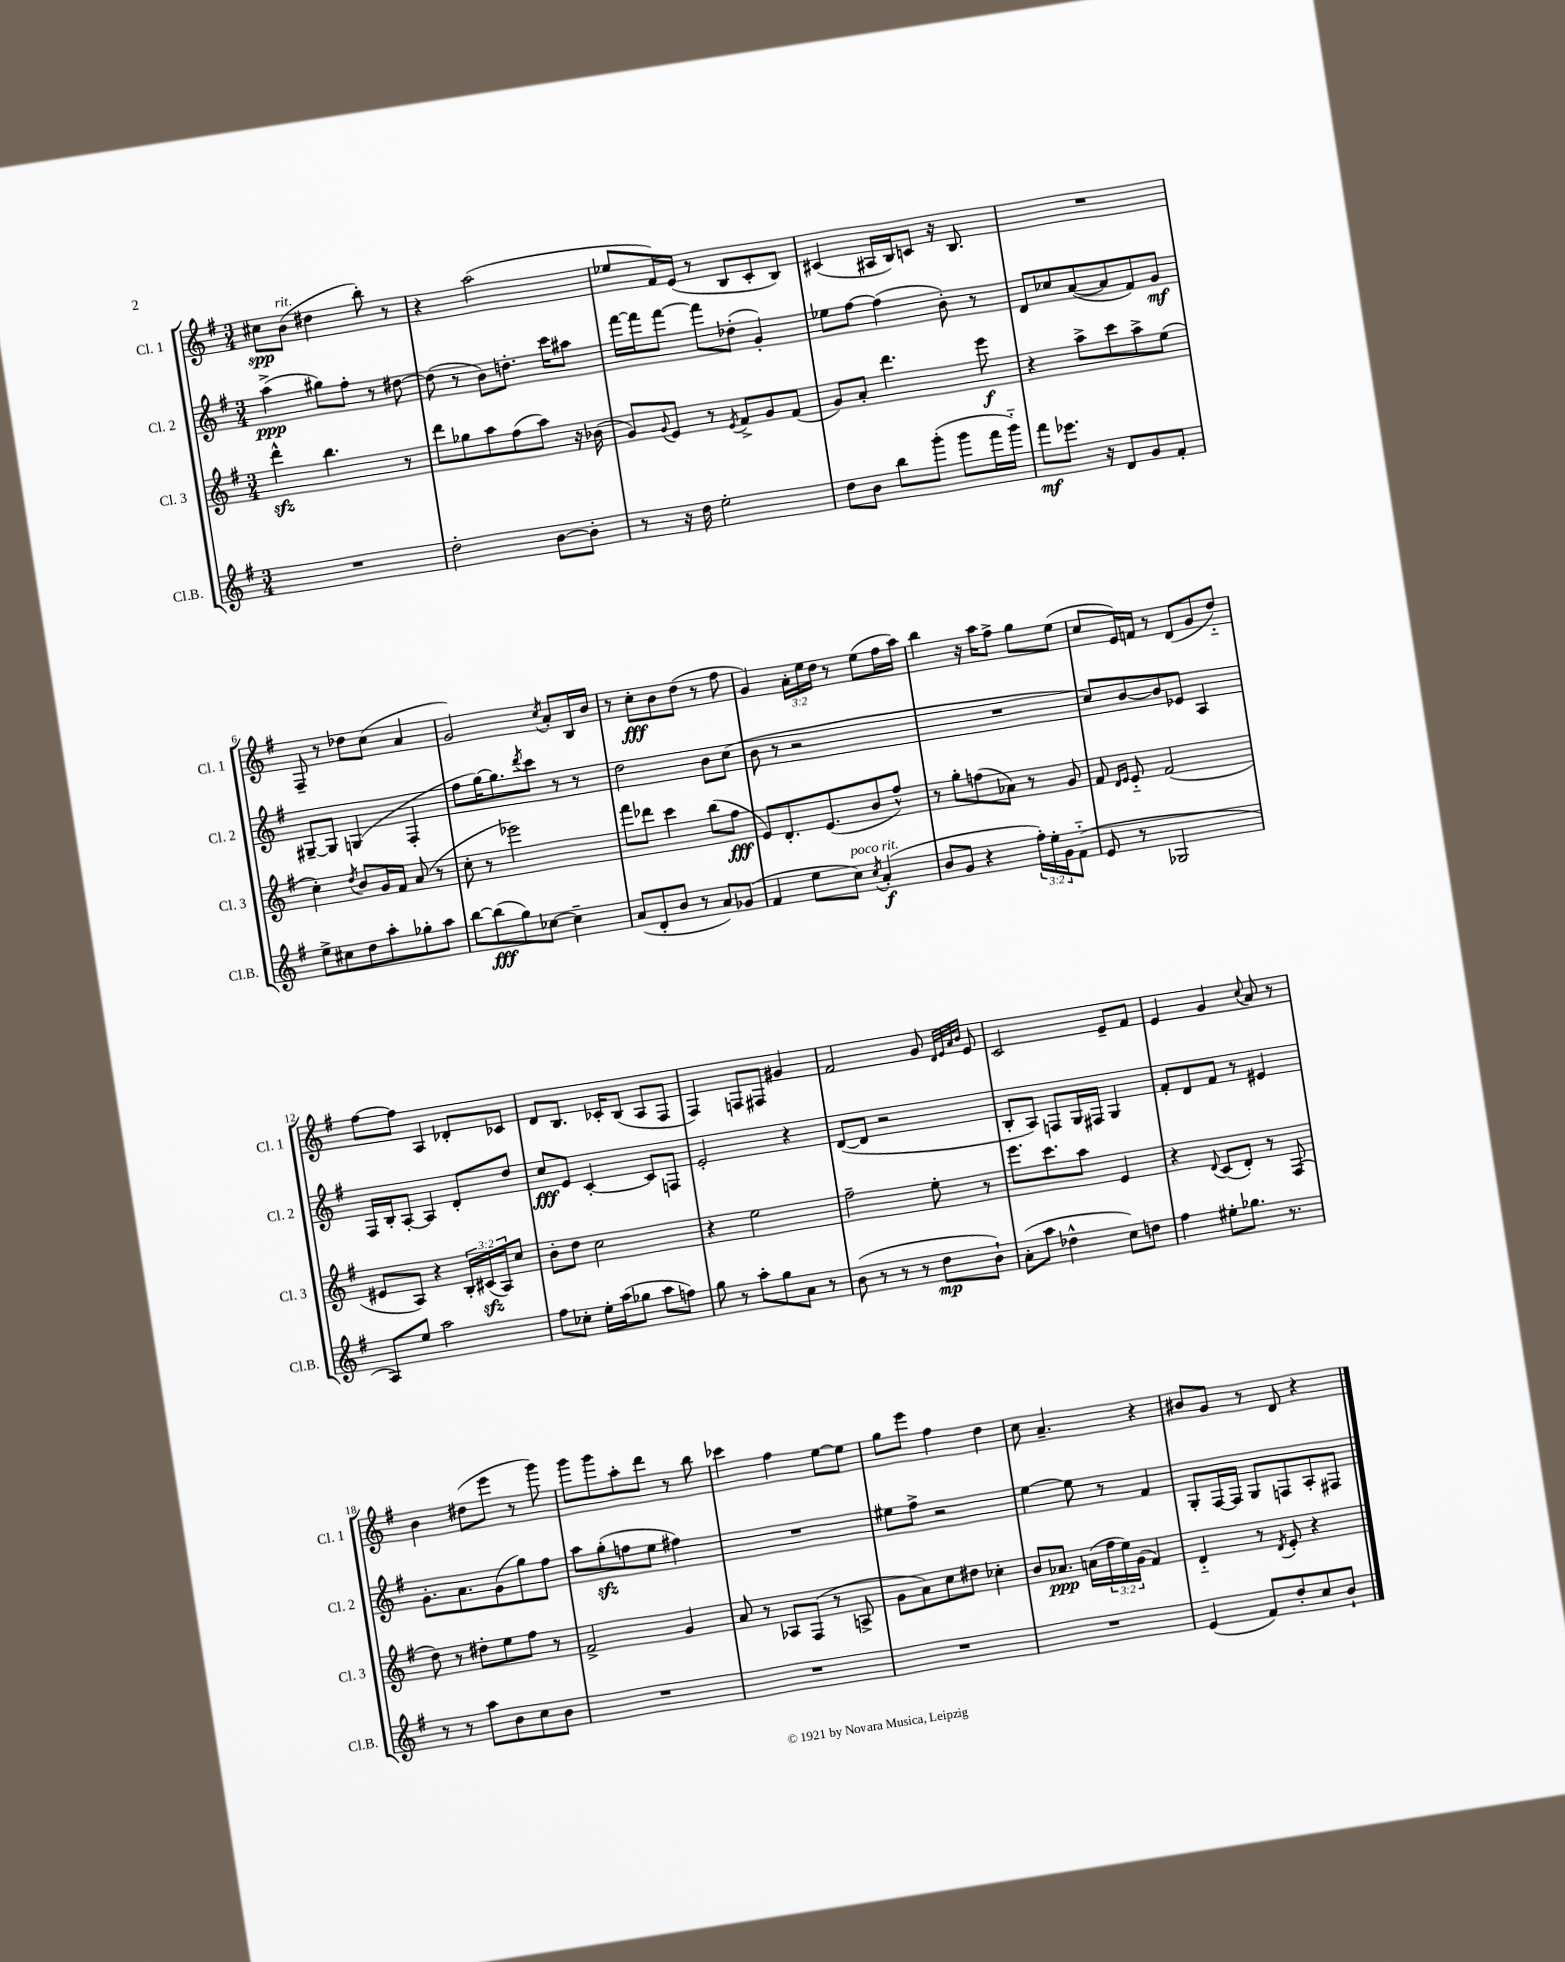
<<
\new StaffGroup <<
\new Staff = "s0" \with { instrumentName = "Cl. 1" shortInstrumentName = "Cl. 1" } {
    \clef treble \key g \major \numericTimeSignature \time 3/4 \override Staff.TupletNumber.text = #tuplet-number::calc-fraction-text
    cis''8\spp b'8^\markup { \italic "rit." }( dis''4 b''8-.) r8 |
    r4 a''2( |
    ees''8 fis'16) e'16( r8 b8 c'8-. b8) |
    cis'4( ais16 b16) c'8 r16 b8. |
    R2. |
    fis8-- r8 des''8 c''8( a'4 |
    g'2) \acciaccatura { c''8 } a'8-. b16 b'16 |
    r8 c''8-.\fff b'8 d''8( r8 fis''8 |
    g'4) \tuplet 3/2 { a'16-. e''16 d''16 } r8 e''8( fis''16 a''16) |
    b''4 r16 a''16 fis''8-> g''8 e''8( |
    c''8 e'16) f'16 r8 d'8( g'8 d''8-_) |
    fis''8~ fis''8 a4 des'8-. ces'8 |
    d'8 b8. ces'16-. b8( a8 fis8 |
    fis4) f8 fis8 gis'4 |
    fis'2 g'8 \grace { d'32 e'32 a'32 b'32 } e'8 |
    c'2 e'8-- fis'8 |
    e'4 g'4 \appoggiatura { c''8 } a'8 r8 |
    b'4 dis''8( e'''8 r8 g'''8) |
    g'''8 g'''8 a''8-. d'''8 r8 b''8 |
    ces'''4 fis''4 e''8~ e''8 |
    g''8 e'''8 fis''4 d''4 |
    c''8 a'4.-- r4 |
    bis'8 g'8 r8 d'8 r4 \bar "|." |
}
\new Staff = "s1" \with { instrumentName = "Cl. 2" shortInstrumentName = "Cl. 2" } {
    \clef treble \key g \major \numericTimeSignature \time 3/4
    a''4->\ppp( gis''8) fis''8-. r8 dis''8~ |
    dis''8( r8 b'8) d''8.-. c'''16 ais''8 |
    fis'''16~ fis'''16 fis'''8~ fis'''8 des''8-.( g'4-.) |
    ees''8 fis''8~ fis''4( b'8-.) r8 |
    d'8 ces''8 a'8~( a'8 fis'8) g'8\mf |
    gis8~-- gis8 g4( fis4-. |
    fis''8 g''16~) g''8. \acciaccatura { d'''8 } c'''8 r8 r8 |
    d''2 b'8 c''8( |
    b'8 r8 r2 |
    R2. |
    c''8) b'8~ b'8 ees'8 a4 |
    fis16 b16-. a8~-. a4 d'8-. d''8 |
    c''8\fff e'8 c'4~-. c'8 f8 |
    e'2-. r4 |
    d'8~( d'8 r2 |
    b8-. a8) f8 g16 fis16 g4 |
    fis'8-. d'8 fis'8 r8 eis'4 |
    g'8.-. a'8. g'8( g''8) fis''8 |
    a''8 g''8-.\sfz( f''8 e''8 fis''4) |
    R2. |
    eis''8 fis''8-> r2 |
    e''4~ e''8 r8 fis'4 |
    g8-. fis16~ fis16 g8 f8 a8-. fis8 \bar "|." |
}
\new Staff = "s2" \with { instrumentName = "Cl. 3" shortInstrumentName = "Cl. 3" } {
    \clef treble \key g \major \numericTimeSignature \time 3/4 \override Staff.TupletNumber.text = #tuplet-number::calc-fraction-text
    d'''4-^\sfz b''4. r8 |
    d'''8 ges''8 a''8 fis''8( a''8) r16 bes'16( |
    g'8) \appoggiatura { g'8 } e'8 r8 \acciaccatura { e'8 } fis'8-> g'8 fis'8( |
    g'8) a'8-. d'''4. e'''8\f |
    r4 a''8-> c'''8 a''8-> e''8( |
    c''4-.) \acciaccatura { d''8 } b'8 g'16 fis'16 a'8( r8 |
    c''8-. r8 ees'''2) |
    fis'''8 des'''8 c'''4 b''8( fis''8\fff |
    e'8) d'8.-. e'8.( b'8 fis''8-^) |
    r8 g''8-. f''8( aes'8) r8 g'8 |
    fis'8 \grace { d'16 e'16 } e'8-_ fis'2( |
    eis'8 a8) r4 \tuplet 3/2 { b16-. cis'16\sfz( a16) } c''8 |
    b'8-. d''8 c''2 |
    r4 e''2 |
    fis''2-- e''8-. r8 |
    e'''8. c'''8. a''8 e'4 |
    r4 \appoggiatura { d'8 } c'8( d'8-.) r8 fis8( |
    d''8) r8 dis''8-. e''8 fis''8 r8 |
    fis'2-> g'4 |
    a'8 r8 aes8 fis8( r8 a8-> |
    g'8 a'8) c''8 dis''8 ces''4-. |
    b'8 aes'8.\ppp a'16( \tuplet 3/2 { fis''16 e''16) g'16( } fis'4) |
    d'4-_ r8 \acciaccatura { d'8 } e'8-. r4 \bar "|." |
}
\new Staff = "s3" \with { instrumentName = "Cl.B." shortInstrumentName = "Cl.B." } {
    \clef treble \key g \major \numericTimeSignature \time 3/4 \override Staff.TupletNumber.text = #tuplet-number::calc-fraction-text
    R2. |
    d''2-. b'8~ b'8-. |
    r8 r16 d''16 e''2-. |
    d''8 b'8 b''8 g'''8-.( g'''8 fis'''16 g'''16-_) |
    fis'''8\mf ees'''8. r16 d'8 g'8 fis'8-. |
    e''8-> cis''8 d''8 a''8-. ges''8-. a''8 |
    b''8~ b''8\fff( g''8) ces''8~ ces''4-- |
    a'8( d'8-. b'8 r8 a'8) ges'8( |
    fis'4 e''8 c''8^\markup { \italic "poco rit." }) \acciaccatura { c''8 } a'4-.\f( |
    b'8 g'8 r4 \tuplet 3/2 { fis''16-.) e''16-. g'16 } fis'8-_( |
    e'8 r8 ges2 |
    a8) e''8 a''2 |
    fis''8 ces''8-. e''16-. a''16( ges''8 a''8 f''8) |
    g''8 r8 a''8-. g''8 a'8 r8 |
    b'8( r8 r8 r8 d''8\mp b'8-!) |
    a'8-.( a''8 des''4-^ c''8) d''8 |
    fis''4 eis''8-. ges''8. r8. |
    r8 r8 a''8 b'8 c''8 b'8 |
    R2. |
    R2. |
    R2. |
    R2. |
    e'4( fis'8) d''8-. c''8 b'8-! \bar "|." |
}
>>
>>
